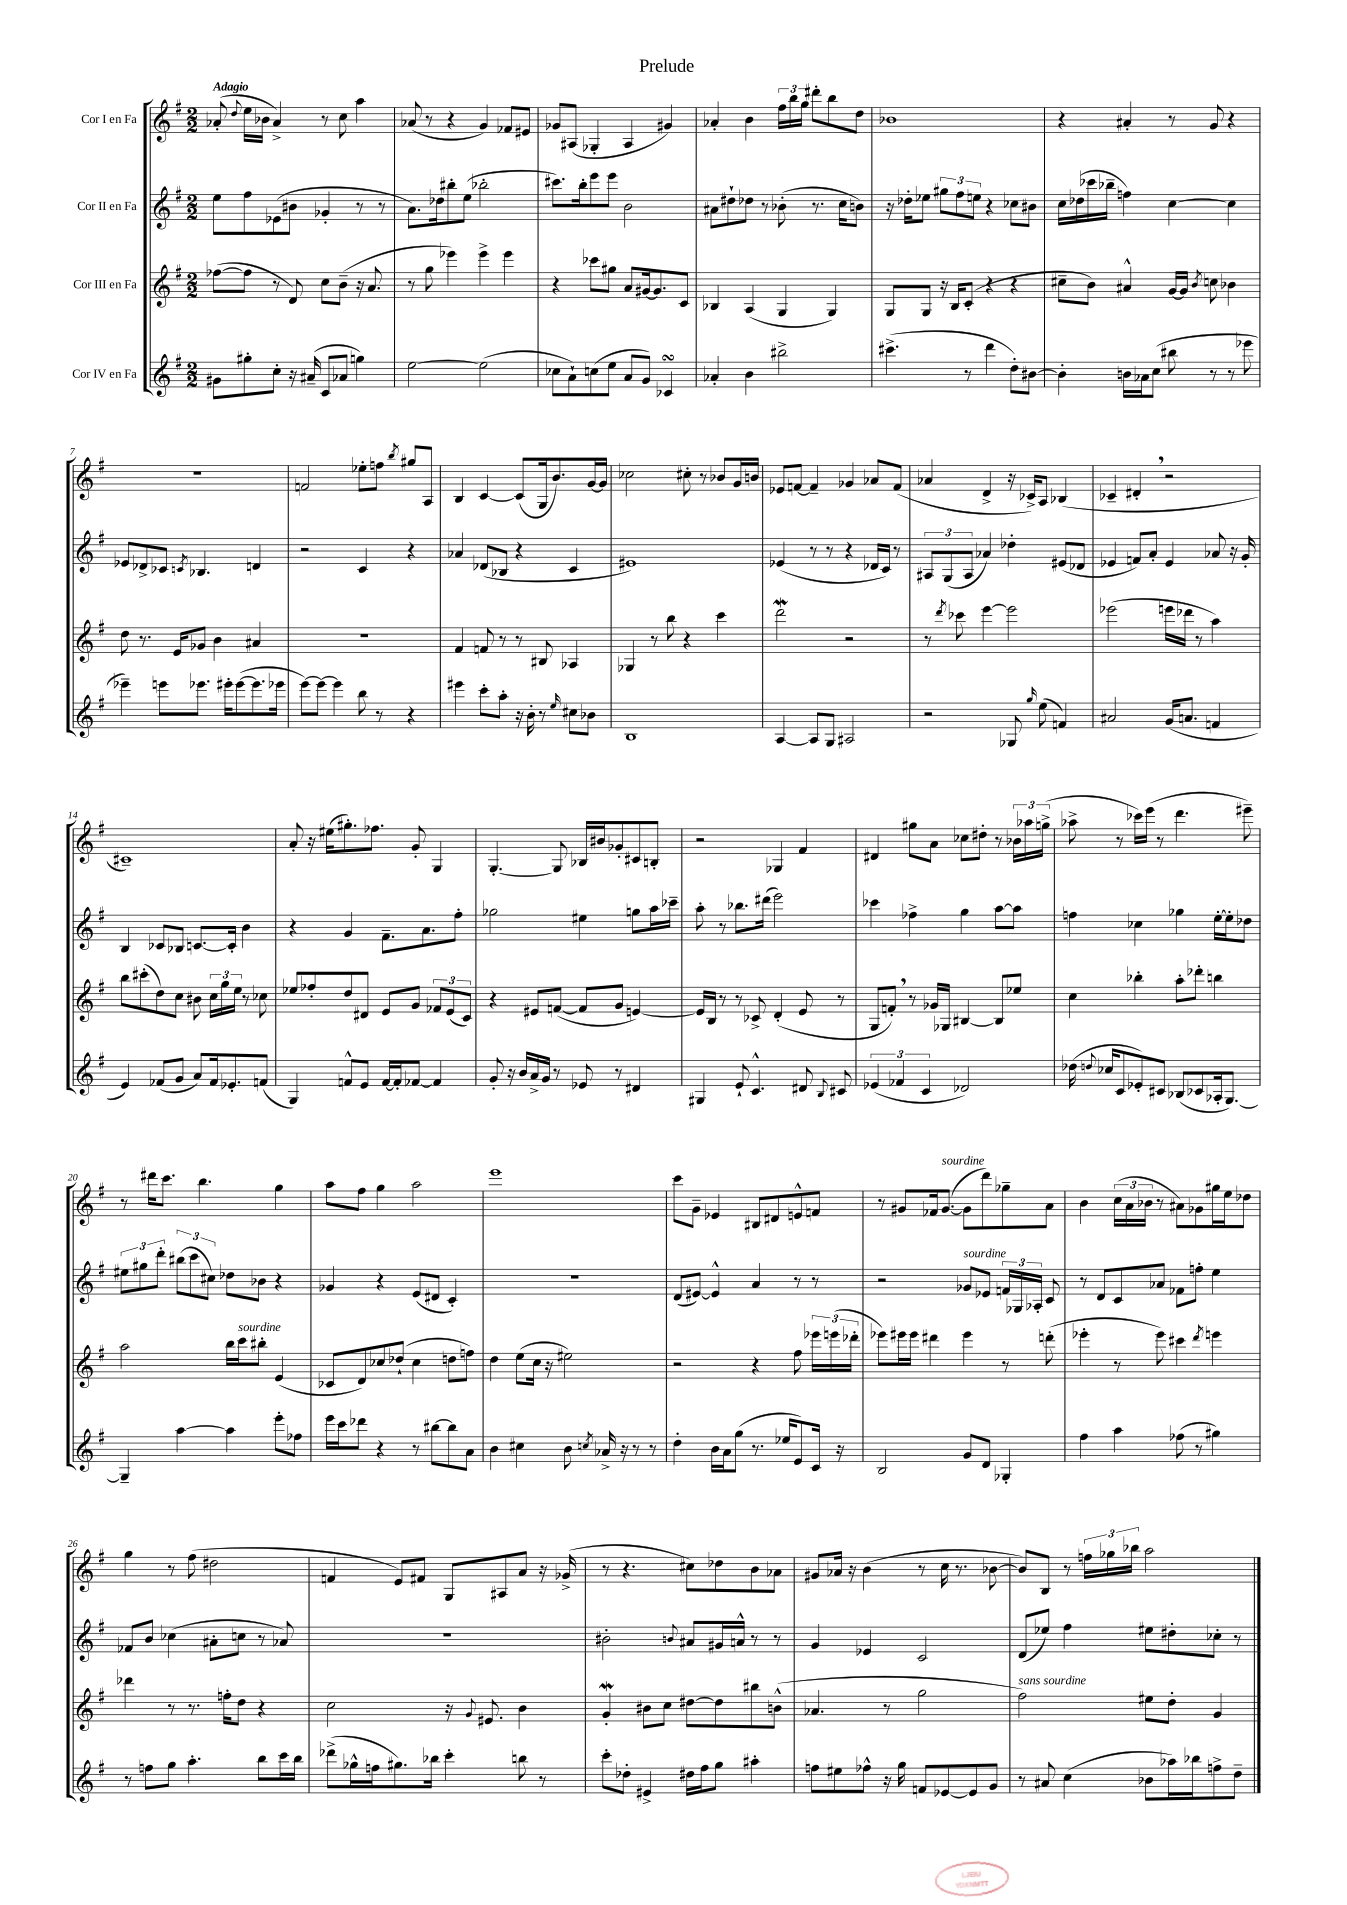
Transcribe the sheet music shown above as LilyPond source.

\header { title = "Prelude" }
<<
\new StaffGroup <<
\new Staff = "s0" \with { instrumentName = "Cor I en Fa" } {
    \clef treble \key g \major \numericTimeSignature \time 2/2 \tempo "Adagio"
    \autoBeamOff aes'8-.( \appoggiatura { d''8 } e''16[ bes'16] aes'4->) r8 c''8 a''4 |
    aes'8( r8 r4 g'4) fes'8[ eis'8] |
    ges'8[ ais8]( ges4-. ais4 gis'4) |
    aes'4-. b'4 \tuplet 3/2 { fis''16[ b''16 g''16] } dis'''8[-. b''8 d''8] |
    bes'1 |
    r4 ais'4-. r8 g'8 r4 |
    r1 |
    f'2 ees''8[-. f''8] \acciaccatura { b''8 } gis''8[ a8] |
    b4 c'4~ c'8[( g16 b'8.) g'16~ g'16] |
    ces''2 cis''8-. r8 bes'8[ g'16 b'16] |
    ees'8[ f'8]~ f'4-- ges'4 aes'8[ f'8]( |
    aes'4 d'4-> r16 ces'16[->) a8] bes4( |
    ces'4-- dis'4-. \breathe r2 |
    cis'1--) |
    a'8-. r16 eis''16[( gis''8.-.) fes''8.] g'8-. g4 |
    g4.~-. g8 bes16[ bis'16 ges'8-. cis'8 b8]-. |
    r2 ges4 fis'4 |
    dis'4 gis''8[ a'8] ces''8[ dis''8]-. r8 \tuplet 3/2 { bes'16[ aes''16 g''16]->( } |
    aes''8-> r8 ces'''16[) e'''16]( r8 d'''4. eis'''8--) |
    r8 dis'''16[ c'''8.] b''4. g''4 |
    a''8[ fis''8] g''4 a''2 |
    e'''1 |
    c'''8[ g'8]-- ees'4 bis8[ dis'8 e'8-^ f'8] |
    r8 gis'8[ fes'16 gis'8.]~^\markup { \italic "sourdine" }( gis'8[ d'''8) ges''8-- a'8] |
    b'4 \tuplet 3/2 { c''16[( a'16 bes'16] } r8 ais'8[) ges'8 gis''16 e''16 des''8] |
    g''4 r8 fis''8( dis''2 |
    f'4 e'8[) fis'8] g8[ ais8 a'8] r16 ges'16->( |
    r8 r4. cis''8[) des''8 b'8 aes'8] |
    gis'8[ aes'16] r16 b'4( r8 c''16 r8. bes'8~ |
    bes'8[) b8] r8 \tuplet 3/2 { f''16[ ges''16 bes''16] } a''2 \bar "|." |
}
\new Staff = "s1" \with { instrumentName = "Cor II en Fa" } {
    \clef treble \key g \major \numericTimeSignature \time 2/2
    \autoBeamOff e''8[ fis''8 ees'8( bis'8] ges'4-. r8 r8 |
    a'8.[) des''16 bis''8-. e''8]( bes''2-. |
    cis'''8.[) b''16-. e'''8 e'''8] b'2 |
    ais'8[ dis''8-! des''8] r8 bes'8-.( r8. c''16[ b'8]) |
    r16 des''16[-. ees''8] \tuplet 3/2 { gis''8[ fis''8 e''8] } r4 ces''8[ bis'8] |
    c''16[ des''16( ces'''16 bes''16]-- f''4) c''4~ c''4 |
    ees'8[ des'8-> ces'8] \acciaccatura { c'8 } bes4. d'4 |
    r2 c'4 r4 |
    aes'4 des'8[( bes8] r4 c'4 |
    eis'1) |
    ees'4( r8 r8 r4 des'16[ c'16]) r8 |
    \tuplet 3/2 { ais8[ g8( ais8] } aes'4) des''4-. eis'8[( des'8] |
    ees'4 f'8[) a'8]-. ees'4 aes'8 r16 g'16-. |
    b4 ces'8[ bes8] c'8.[~ c'16]-. b'4 |
    r4 g'4 fis'8.[-- a'8. fis''8]-. |
    ges''2 eis''4 g''8[ a''16 ces'''16]-- |
    a''8-. r8 bes''8.[ dis'''16]( e'''2) |
    ces'''4 fes''4-> g''4 a''8[~ a''8] |
    f''4 ces''4 ges''4 e''16[~-. e''16-. des''8] |
    \tuplet 3/2 { eis''8[ gis''8 d'''8]-. } \tuplet 3/2 { bis''8[( c'''8 cis''8]) } des''8[ bes'8] r4 |
    ges'4 r4 e'8[( dis'8] c'4-.) |
    R1 |
    d'8[( eis'8]~) eis'4-^ a'4 r8 r8 |
    r2 ges'8[^\markup { \italic "sourdine" } ees'8] \tuplet 3/2 { f'16[ ges16 aes16]-. } c'8 |
    r8 d'8[ c'8 aes'8] fes'8[ f''8]-. e''4 |
    fes'8[ b'8] ces''4( ais'8[-. c''8] r8 aes'8) |
    R1 |
    bis'2-. \appoggiatura { b'8 } ais'8[ gis'16 a'16]-^ r8 r8 |
    g'4 ees'4 c'2 |
    d'8[( ees''8]) fis''4 eis''8[ dis''8-. ces''8]-. r8 \bar "|." |
}
\new Staff = "s2" \with { instrumentName = "Cor III en Fa" } {
    \clef treble \key g \major \numericTimeSignature \time 2/2
    \autoBeamOff fes''8[~( fes''8] r8 d'8) c''8[ b'8]--( r16 a'8. |
    r8 g''8 ees'''4) ees'''4-> ees'''4 |
    r4 ces'''8[ gis''8] a'8[ gis'16~ gis'8. c'8] |
    bes4 a4( g4 g4) |
    g8[ g8] r16 b16[ c'8]-.( r4 r4 |
    cis''8[-- b'8]) ais'4-^ g'16[~ g'16] \acciaccatura { b'8 } c''8 bes'4 |
    d''8 r8. e'16[ ges'8] b'4 ais'4 |
    R1 |
    fis'4 f'8 r8 r8 bis8 aes4 |
    ges4 r8 b''8 r4 c'''4 |
    d'''2\mordent r2 |
    r8 \acciaccatura { d'''8 } ces'''8 e'''4~ e'''2 |
    ees'''2( e'''16[ des'''16] r8 a''4) |
    b''8[ cis'''8-.( d''8) c''8] bis'8 \tuplet 3/2 { c''16[ g''16 e''16] } r8 ces''8 |
    ees''8[ fes''8-. d''8 dis'8] e'8[ g'8] \tuplet 3/2 { fes'8[ e'8( c'8]) } |
    r4 eis'8[ f'8]~( f'8[ g'8] e'4~) |
    e'16[ b16] r8 r8 ces'8-> d'4-.( e'8 r8 |
    g8[ f'8]-.) \breathe r8 ges'16[ ges16] bis4~ bis8[ ees''8] |
    c''4 bes''4-. a''8[-. des'''8]-. b''4 |
    a''2 b''16[ c'''16^\markup { \italic "sourdine" } bis''8]-. e'4( |
    ces'8[ d'8) ces''8 des''8]-!( ces''4 d''8[ f''8]) |
    d''4 e''8[( c''16] r16 eis''2) |
    r2 r4 fis''8 \tuplet 3/2 { ees'''16[ e'''16( des'''16]-. } |
    ees'''8[) eis'''16 eis'''16] dis'''4 eis'''4 r8 d'''8-.( |
    ees'''4-. r8 ees'''8) cis'''4 \acciaccatura { d'''8 } e'''4 |
    des'''4 r8 r8. f''16[-. d''8] r4 |
    c''2 r16 \appoggiatura { g'8 } eis'8. b'4 |
    g'4-.\mordent bis'8[ c''8] dis''8[~ dis''8 bis''8 b'8]-^( |
    aes'4. r8 g''2 |
    fis''2^\markup { \italic "sans sourdine" }) eis''8[ d''8]-. g'4 \bar "|." |
}
\new Staff = "s3" \with { instrumentName = "Cor IV en Fa" } {
    \clef treble \key g \major \numericTimeSignature \time 2/2
    \autoBeamOff gis'8[ gis''8-. c''8]-. r16 ais'16--( c'8[ aes'8] g''4) |
    e''2~ e''2( |
    ces''8[ a'8-!) c''8( e''8] a'8[ g'8]) ces'4\turn |
    aes'4-. b'4 bis''2-> |
    cis'''4.->( r8 d'''4 d''8[-.) bis'8]~ |
    bis'4-. b'16[ aes'16 c''8]( bis''8 r8 r8 ees'''8 |
    ees'''4--) e'''8[ ees'''8.] eis'''16[-. eis'''8~( eis'''8. ees'''16] |
    e'''8[~) e'''8]~ e'''4 b''8 r8 r4 |
    eis'''4 c'''8[-. a''8]-. r16 b'16-. r8 \grace { e''16 } cis''8[ bes'8] |
    b1 |
    a4~ a8[ g8] ais2 |
    r2 ges8 \grace { g''16 } e''8( f'4) |
    ais'2 g'16[( a'8.] f'4 |
    e'4) fes'8[( g'8] a'8[) fes'16 ees'8.-. f'8]( |
    g4) f'8[-^ e'8] f'16[~ f'16-. fes'8]~ fes'4 |
    g'8-. r16 b'16[ a'16-> g'16] r8 ees'8 r8 dis'4 |
    gis4 e'8-! c'4.-^ dis'8 \appoggiatura { b8 } cis'8 |
    \tuplet 3/2 { ees'4( fes'4 c'4 } des'2) |
    des''16( \appoggiatura { d''8 } ces''16[ c'8 ees'8-.) cis'8] bes8[( ces'8 aes16-. g8.]~) |
    g4-- a''4~ a''4 e'''8[-. fes''8] |
    e'''16[ c'''16 des'''8] r4 r8 bis''8[~ bis''8 a'8] |
    b'4 cis''4 b'8 \acciaccatura { c''8 } aes'16-> r16 r8 r8 |
    d''4-. b'16[ a'16 g''8]( r8. ees''16[ e'8) c'16] r16 |
    b2 g'8[ d'8] ges4-. |
    fis''4 a''4 fes''8( r8 gis''4) |
    r8 f''8[ g''8] a''4.-. b''8[ c'''16 b''16] |
    des'''8[->( ges''16-^ f''16 gis''8.) bes''16] c'''4-. b''8 r8 |
    c'''8[-. des''8]-. eis'4-> dis''16[ fis''16 g''8] ais''4-. |
    f''8[ eis''8 fes''8]-^ r16 g''16 f'8[ ees'8~ ees'8 g'8] |
    r8 ais'8 c''4( bes'8[ aes''16) bes''16 f''8-> d''8]-- \bar "|." |
}
>>
>>
